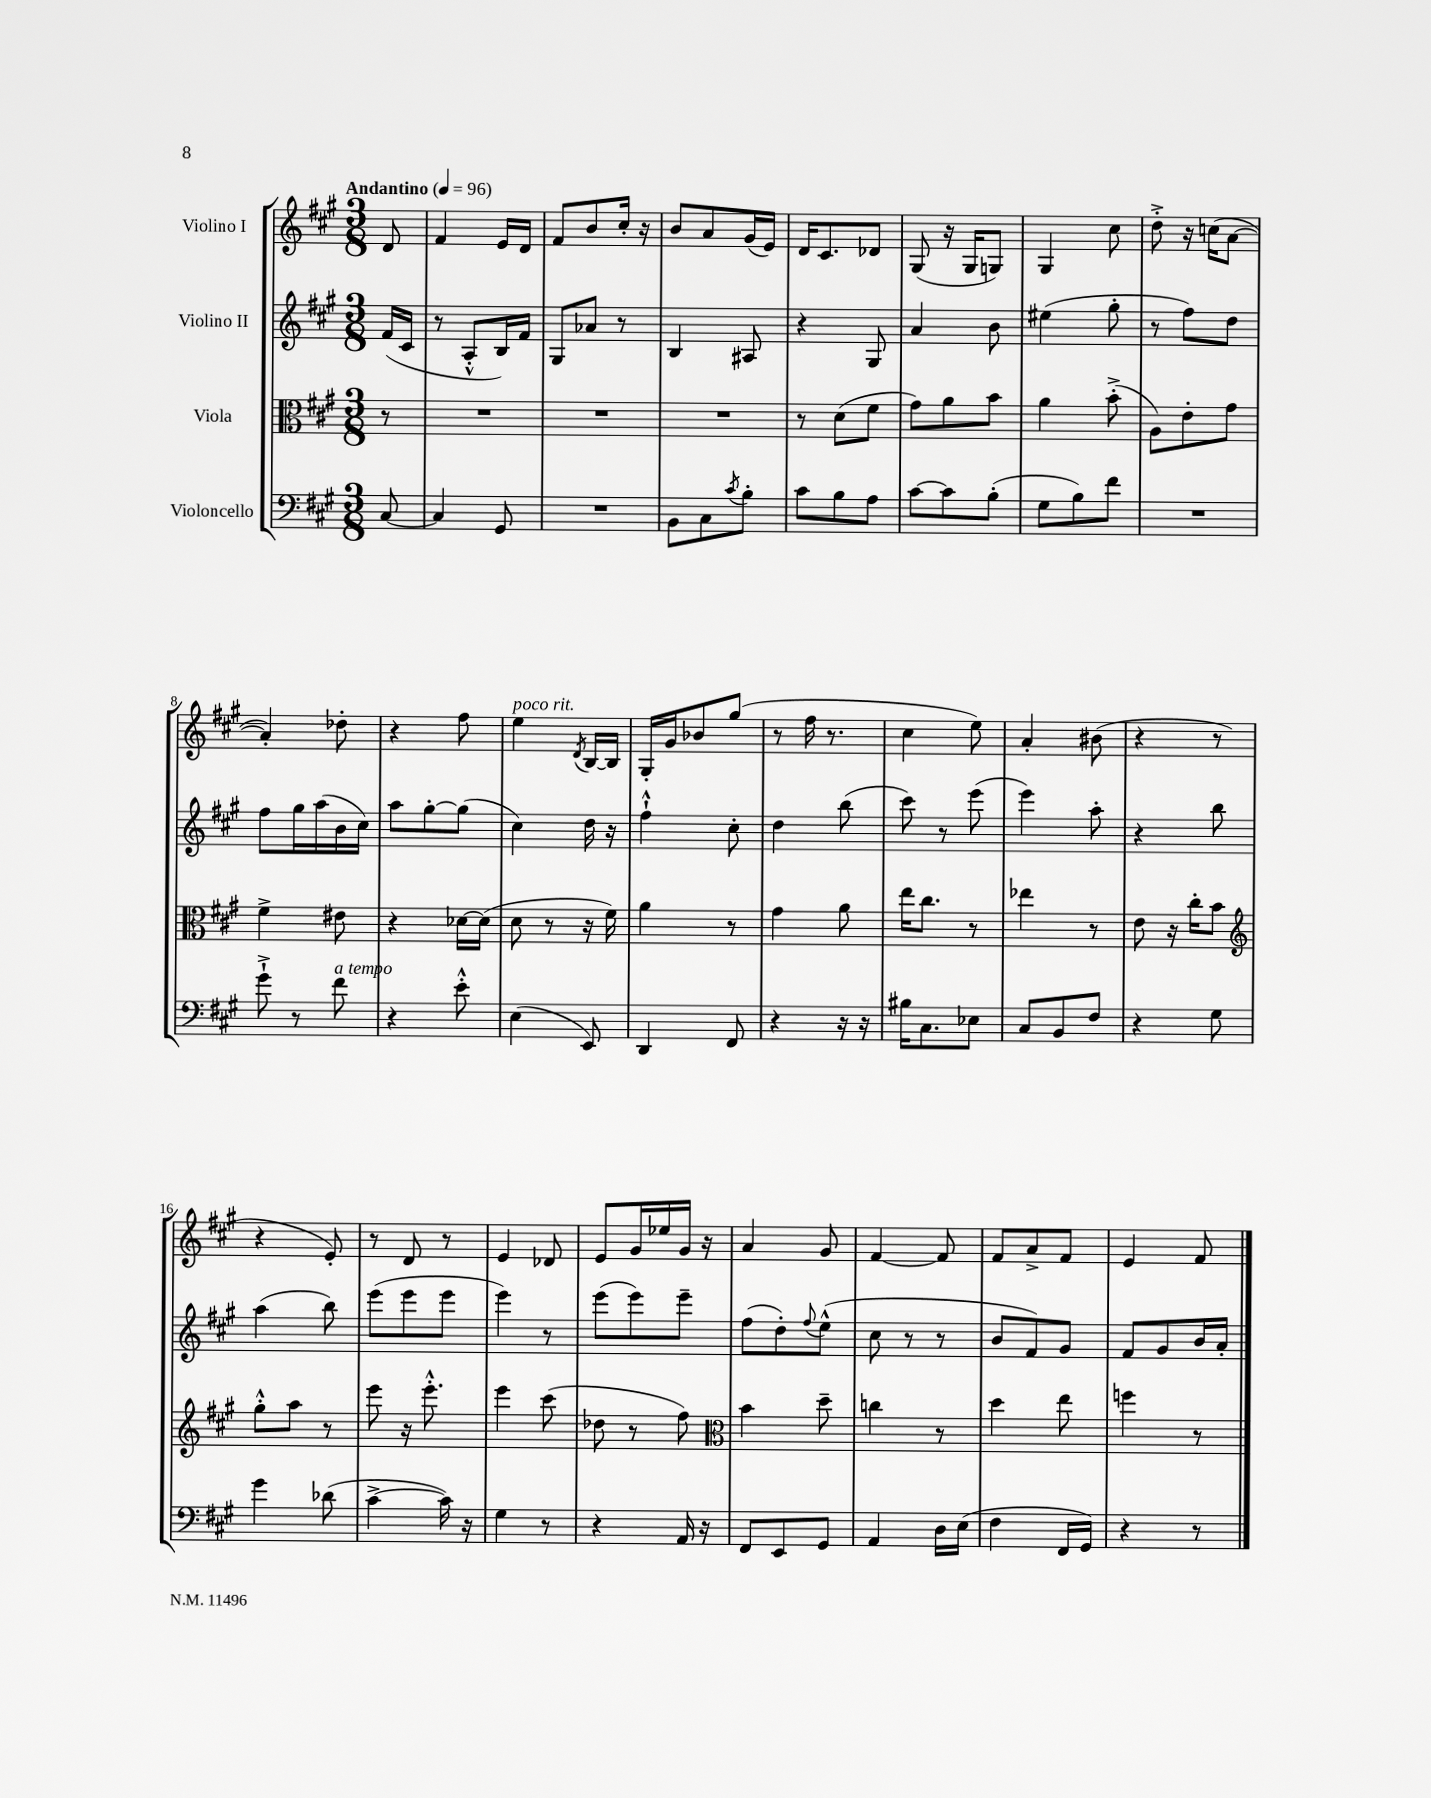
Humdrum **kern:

**kern	**kern	**kern	**kern
*part4	*part3	*part2	*part1
*staff4	*staff3	*staff2	*staff1
*I"Violoncello	*I"Viola	*I"Violino II	*I"Violino I
*clefF4	*clefC3	*clefG2	*clefG2
*k[f#c#g#]	*k[f#c#g#]	*k[f#c#g#]	*k[f#c#g#]
*M3/8	*M3/8	*M3/8	*M3/8
*MM96	*MM96	*MM96	*MM96
=	=	=	=
!	!	!	!LO:TX:a:B:t=Andantino
[8C#/	8r	(16f#/LL	8d/
.	.	16c#/JJ	.
=1	=1	=1	=1
4C#/]	4.r	8r	4f#/
.	.	8A'^^/L	.
8GG#/	.	16B/L)	16e/LL
.	.	16f#/JJ	16d/JJ
=2	=2	=2	=2
4.r	4.r	8G#/L	8f#/L
.	.	8a-X/J	8b/
.	.	8r	16cc#'/Jk
.	.	.	16r
=3	=3	=3	=3
8BB\L	4.r	4B/	8b/L
8C#\	.	.	8a/
8qc#/	.	.	.
8B'\J	.	8A#X/	(16g#/L
.	.	.	16e/JJ)
=4	=4	=4	=4
8c#\L	8r	4r	16d/KL
.	.	.	8.c#/
8B\	(8d\L	.	.
8A\J	8f#\J	8G#/	8d-X/J
=5	=5	=5	=5
[8c#\L	8g#\L)	4a/	(8G#/
8c#\]	8a\	.	16r
.	.	.	16G#/KL
(8B'\J	8b\J	8b\	8Gn/J)
=6	=6	=6	=6
8G#\L	4a\	(4ee#X\	4G#/
8B\)	.	.	.
8f#\J	(8b'^\	8gg#'\	8cc#\
=7	=7	=7	=7
4.r	8A\L)	8r	8dd'^\
.	8e'\	8ff#\L)	16r
.	.	.	(16ccn\KL
.	8g#\J	8dd\J	[8a\J
!!LO:LB:g=z
=8	=8	=8	=8
8g#`^\	4f#^\	8ff#\L	4a'/])
8r	.	16gg#\L	.
.	.	(16aa\	.
!LO:TX:a:i:t=a tempo	!	!	!
8f#\	8e#X\	16b\	8dd-X'\
.	.	16cc#\JJ)	.
=9	=9	=9	=9
4r	4r	8aa\L	4r
.	.	[8gg#'\	.
8e'^^\	[16d-X\LL	(8gg#\J]	8ff#\
.	(16d-\JJ]	.	.
=10	=10	=10	=10
!	!	!	!LO:TX:a:i:t=poco rit.
(4E\	8d\	4cc#\)	4ee\
.	8r	.	.
.	.	.	8qd/
8EE/)	16r	16dd\	[16B/LL
.	16f#\)	16r	16B/JJ]
=11	=11	=11	=11
4DD/	4a\	4ff#`^^\	16G#'/LL
.	.	.	16g#/J
.	.	.	8b-X/
8FF#/	8r	8cc#'\	(8gg#/J
=12	=12	=12	=12
4r	4g#\	4dd\	8r
.	.	.	16ff#\
.	.	.	8.r
16r	8a\	(8bb\	.
16r	.	.	.
=13	=13	=13	=13
16B#X\KL	16ee\KL	8ccc#\)	4cc#\
8.C#\	8.cc#\J	.	.
.	.	8r	.
8E-X\J	8r	(8eee\	8ee\)
=14	=14	=14	=14
8C#/L	4ee-X\	4eee\)	4a'/
8BB/	.	.	.
8F#/J	8r	8aa'\	(8b#X\
=15	=15	=15	=15
4r	8e\	4r	4r
.	16r	.	.
.	16cc#'\KL	.	.
8G#\	8b\J	8bb\	8r
!!LO:LB:g=z
=16	=16	=16	=16
*	*clefG2	*	*
4g#\	8gg#'^^\L	(4aa\	4r
.	8aa\J	.	.
(8d-X\	8r	8bb\)	8e'/)
=17	=17	=17	=17
[4c#^\	8eee\	(8eee\L	8r
.	16r	8eee\	8d/
.	8.eee'^^\	.	.
16c#\])	.	8eee\J	8r
16r	.	.	.
=18	=18	=18	=18
4G#\	4eee\	4eee\)	4e/
8r	(8ccc#\	8r	8d-X/
=19	=19	=19	=19
4r	8dd-X\	(8eee\L	8e/L
.	8r	8eee\)	16g#/L
.	.	.	16ee-X/
16AA/	8ff#\)	8eee~\J	16g#/JJ
16r	.	.	16r
=20	=20	=20	=20
*	*clefC3	*	*
8FF#/L	4b\	(8ff#\L	4a/
8EE/	.	8dd'\)	.
.	.	8qqff#/	.
8GG#/J	8dd~\	(8ee^^\J	8g#/
=21	=21	=21	=21
4AA/	4ccn\	8cc#\	[4f#/
.	.	8r	.
16D\LL	8r	8r	8f#/]
(16E\JJ	.	.	.
=22	=22	=22	=22
4F#\	4dd\	8b/L	8f#/L
.	.	8f#/)	8a^/
16FF#/LL	8ee\	8g#/J	8f#/J
16GG#/JJ)	.	.	.
=23	=23	=23	=23
4r	4ffn\	8f#/L	4e/
.	.	8g#/	.
8r	8r	16b/L	8f#/
.	.	16a'/JJ	.
==	==	==	==
*-	*-	*-	*-
